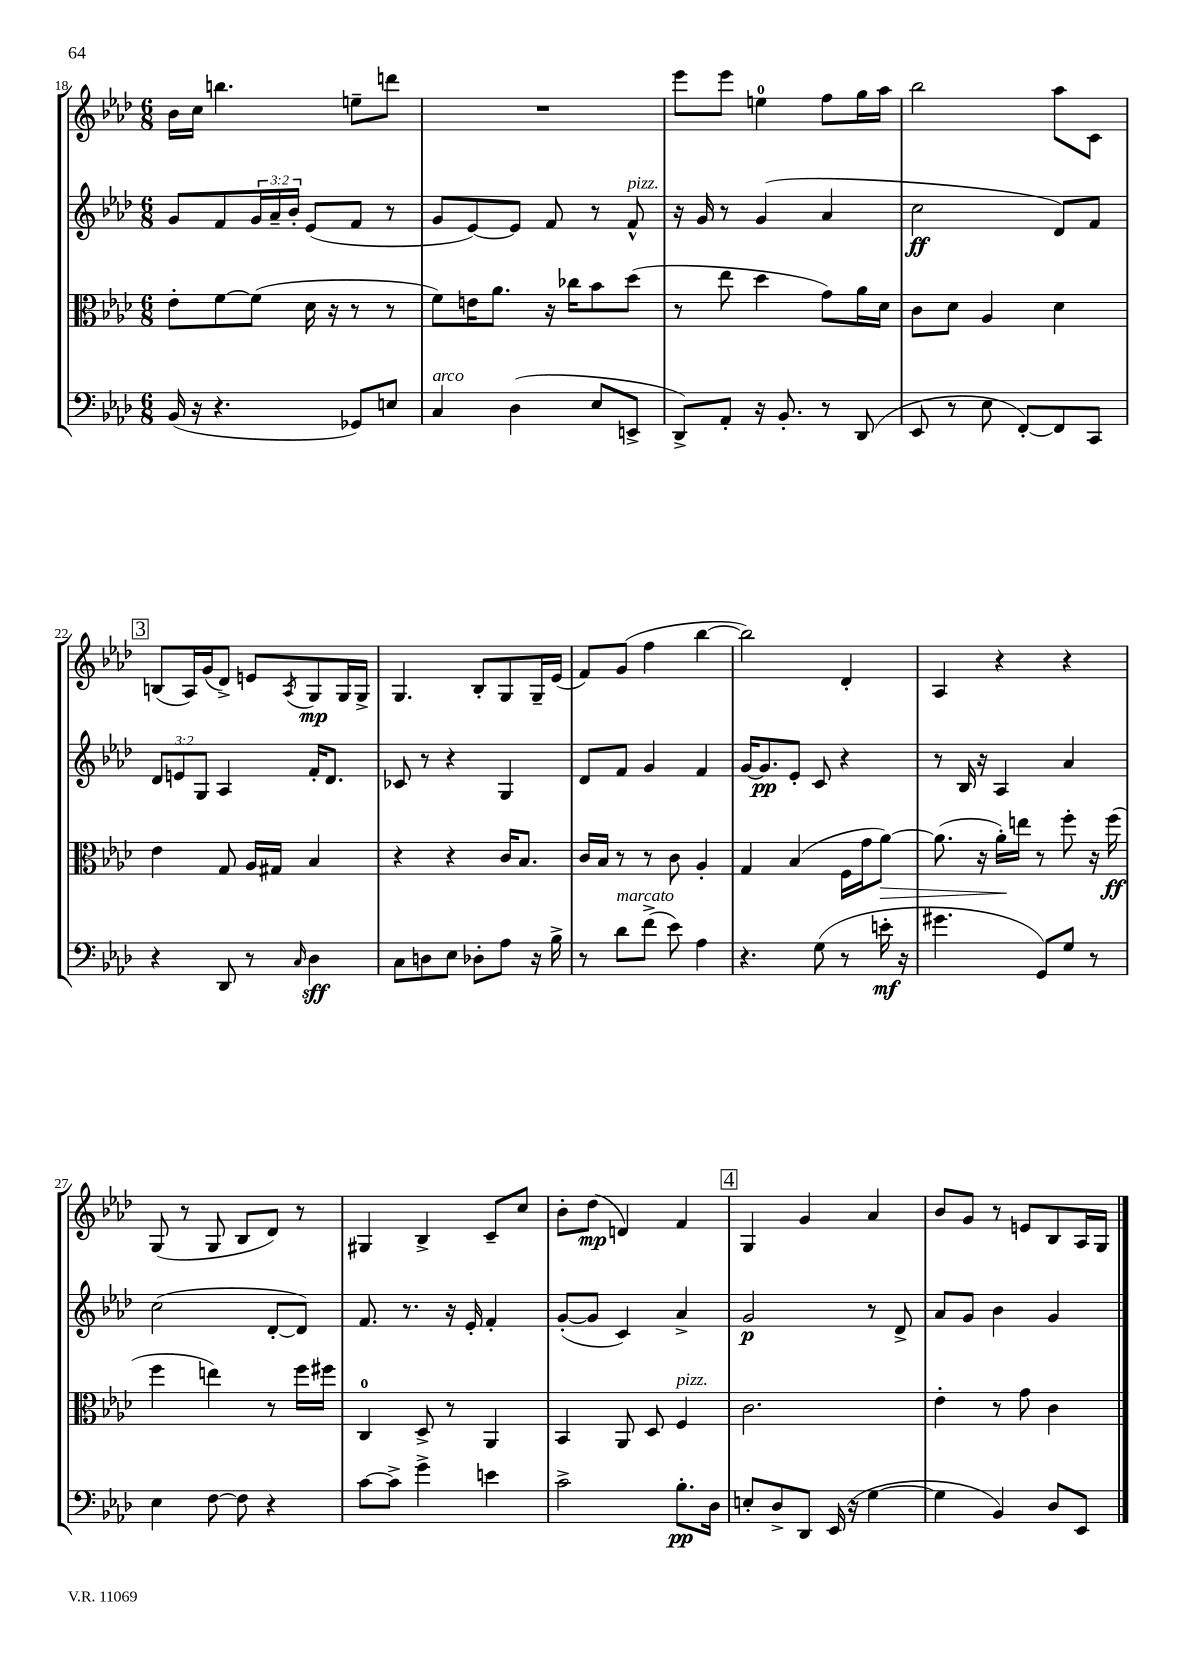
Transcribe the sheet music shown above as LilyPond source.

<<
\new StaffGroup <<
\new Staff = "s0" {
    \clef treble \key aes \major \numericTimeSignature \time 6/8
    bes'16 c''16 b''4. e''8-- d'''8 |
    R2. |
    ees'''8 ees'''8 e''4-0 f''8 g''16 aes''16 |
    bes''2 aes''8 c'8 |
    \mark \markup { \box "3" } b8( aes16) g'16( des'8->) e'8 \acciaccatura { aes8 } g8\mp g16 g16-> |
    g4. bes8-. g8 g16-- ees'16( |
    f'8) g'8( f''4 bes''4~ |
    bes''2) des'4-. |
    aes4 r4 r4 |
    g8( r8 g8 bes8 des'8) r8 |
    gis4 bes4-> c'8-- c''8 |
    bes'8-. des''8\mp( d'4) f'4 |
    \mark \markup { \box "4" } g4 g'4 aes'4 |
    bes'8 g'8 r8 e'8 bes8 aes16 g16 \bar "|." |
}
\new Staff = "s1" {
    \clef treble \key aes \major \numericTimeSignature \time 6/8 \override Staff.TupletNumber.text = #tuplet-number::calc-fraction-text
    g'8 f'8 \tuplet 3/2 { g'16 aes'16-- bes'16-. } ees'8( f'8 r8 |
    g'8 ees'8~) ees'8 f'8 r8 f'8-^^\markup { \italic "pizz." } |
    r16 g'16 r8 g'4( aes'4 |
    c''2\ff des'8) f'8 |
    \mark \markup { \box "3" } \tuplet 3/2 { des'8 e'8 g8 } aes4 f'16-. des'8. |
    ces'8 r8 r4 g4 |
    des'8 f'8 g'4 f'4 |
    g'16~ g'8.\pp ees'8-. c'8 r4 |
    r8 bes16 r16 aes4 aes'4 |
    c''2( des'8~-. des'8) |
    f'8. r8. r16 ees'16-. f'4-. |
    g'8~-.( g'8 c'4) aes'4-> |
    \mark \markup { \box "4" } g'2\p r8 des'8-> |
    aes'8 g'8 bes'4 g'4 \bar "|." |
}
\new Staff = "s2" {
    \clef alto \key aes \major \numericTimeSignature \time 6/8
    ees'8-. f'8~ f'8( des'16 r16 r8 r8 |
    f'8) e'16 aes'8. r16 ces''16 bes'8 des''8( |
    r8 ees''8 des''4 g'8) aes'16 des'16 |
    c'8 des'8 aes4 des'4 |
    \mark \markup { \box "3" } ees'4 g8 aes16 gis16 bes4 |
    r4 r4 c'16 bes8. |
    c'16 bes16 r8 r8 c'8 aes4-. |
    g4 bes4( f16 g'16 aes'8~\>) |
    aes'8.( r16 aes'16-.\!) e''16 r8 f''8-. r16 f''16\ff( |
    f''4 e''4) r8 f''16 fis''16 |
    c4-0 des8-> r8 aes,4 |
    bes,4 aes,8 des8 f4^\markup { \italic "pizz." } |
    \mark \markup { \box "4" } c'2. |
    ees'4-. r8 g'8 c'4 \bar "|." |
}
\new Staff = "s3" {
    \clef bass \key aes \major \numericTimeSignature \time 6/8
    bes,16( r16 r4. ges,8) e8 |
    c4^\markup { \italic "arco" } des4( ees8 e,8-> |
    des,8->) aes,8-. r16 bes,8.-. r8 des,8( |
    ees,8 r8 ees8 f,8~-.) f,8 c,8 |
    \mark \markup { \box "3" } r4 des,8 r8 \grace { c16 } des4\sff |
    c8 d8 ees8 des8-. aes8 r16 bes16-> |
    r8 des'8^\markup { \italic "marcato" } f'8->( ees'8) aes4 |
    r4. g8( r8 e'16-.\mf r16 |
    gis'4. g,8) g8 r8 |
    ees4 f8~ f8 r4 |
    c'8~ c'8-> g'4-> e'4 |
    c'2-> bes8.-.\pp des16 |
    \mark \markup { \box "4" } e8-. des8-> des,8 ees,16( r16 g4~ |
    g4 bes,4) des8 ees,8 \bar "|." |
}
>>
>>
\layout { \context { \Score currentBarNumber = #18 } }
